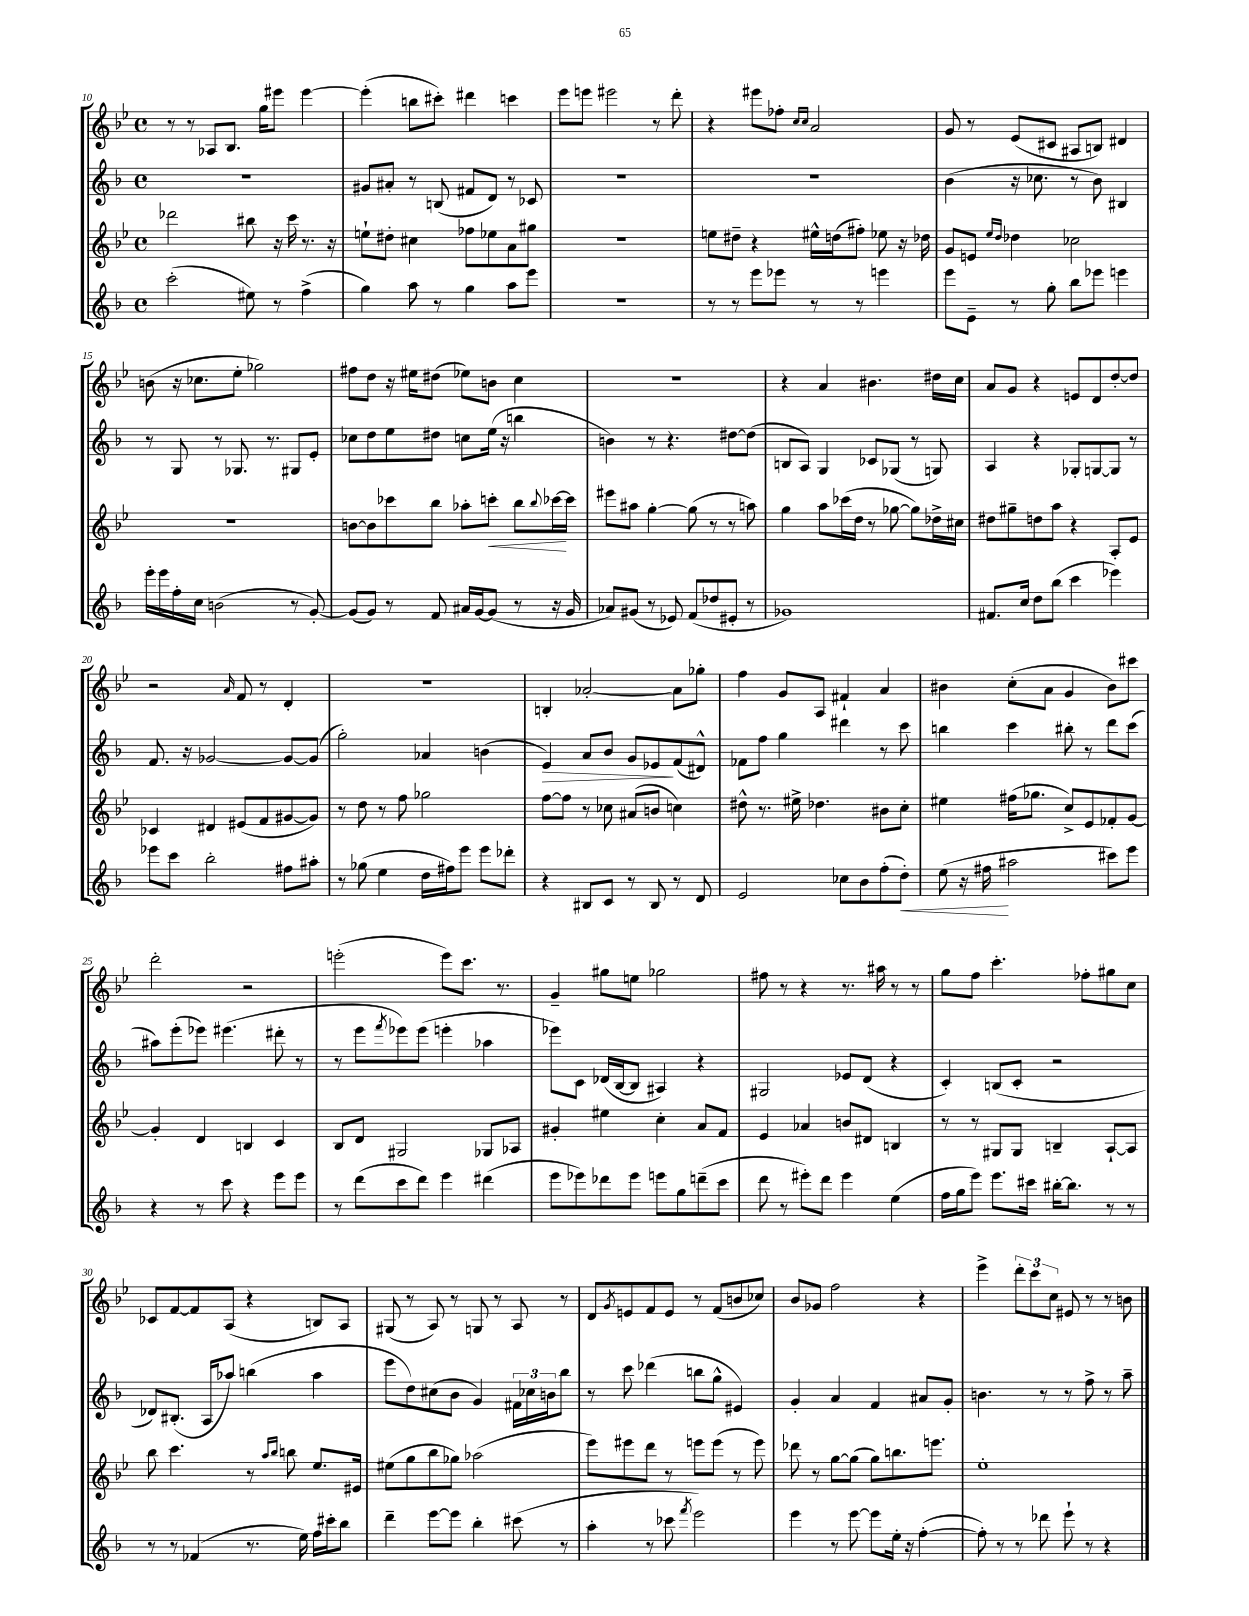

**kern	**dynam	**kern	**dynam	**kern	**dynam	**kern
*part4	*part4	*part3	*part3	*part2	*part2	*part1
*staff4	*staff4	*staff3	*staff3	*staff2	*staff2	*staff1
*clefG2	*	*clefG2	*	*clefG2	*	*clefG2
*k[b-]	*	*k[b-e-]	*	*k[b-]	*	*k[b-e-]
*M4/4	*	*M4/4	*	*M4/4	*	*M4/4
*met(c)	*	*met(c)	*	*met(c)	*	*met(c)
=10	=10	=10	=10	=10	=10	=10
(2ccc'\	.	2ddd-X\	.	1r	.	8r
.	.	.	.	.	.	8r
.	.	.	.	.	.	8A-X/L
.	.	.	.	.	.	8.B-/J
8ee#X\)	.	8bb#X\	.	.	.	.
.	.	.	.	.	.	16gg\KL
8r	.	16r	.	.	.	8eee#X\J
.	.	16ccc\	.	.	.	.
(4ff^\	.	8.r	.	.	.	[4eee#\
.	.	16r	.	.	.	.
=11	=11	=11	=11	=11	=11	=11
4gg\)	.	8een`\L	.	8g#X/L	.	(4eee#'\]
.	.	8dd#X'\J	.	8a#X'/J	.	.
8aa\	.	4cc#X\	.	8r	.	8bbn\L
8r	.	.	.	(8Bn/	.	8ccc#X'\J)
4gg\	.	8ff-X\L	.	8f#X/L	.	4ddd#X\
.	.	8ee-X\	.	8d/J)	.	.
8aa\L	.	8a\	.	8r	.	4cccn\
8eee\J	.	8gg#X\J	.	8c-X/	.	.
=12	=12	=12	=12	=12	=12	=12
1r	.	1r	.	1r	.	8eee-\L
.	.	.	.	.	.	8eeen\J
.	.	.	.	.	.	2eee#X\
.	.	.	.	.	.	8r
.	.	.	.	.	.	8ddd'\
=13	=13	=13	=13	=13	=13	=13
8r	.	8een\L	.	1r	.	4r
8r	.	8dd#X~\J	.	.	.	.
8eee\L	.	4r	.	.	.	8eee#X\L
8eee-X\J	.	.	.	.	.	8ff-X'\J
.	.	.	.	.	.	16qqcc/LL
.	.	.	.	.	.	16qqcc/JJ
8r	.	16ee#X^^\LL	.	.	.	2a/
.	.	(16ddn\J	.	.	.	.
8r	.	8ff#X'\J)	.	.	.	.
4eeen\	.	8ee-X\	.	.	.	.
.	.	16r	.	.	.	.
.	.	16dd-X\	.	.	.	.
=14	=14	=14	=14	=14	=14	=14
8eee\L	.	8g/L	.	(4b-\	.	8g/
8e~\J	.	8en/J	.	.	.	8r
.	.	16qqee-/LL	.	.	.	.
.	.	16qqdd/JJ	.	.	.	.
8r	.	4dd-X\	.	16r	.	(8e-/L
.	.	.	.	8.cc-X\	.	.
8gg'\	.	.	.	.	.	8c#X/J
8bb-\L	.	2cc-X\	.	8r	.	8A#X/L
8eee-X\J	.	.	.	8b-\)	.	8Bn/J)
4eeen\	.	.	.	4B#X/	.	4d#X/
!!LO:LB:g=z
=15	=15	=15	=15	=15	=15	=15
16eee'\LL	.	1r	.	8r	.	(8bn\
16eee\	.	.	.	.	.	.
16ff'\	.	.	.	8G/	.	16r
16cc\JJ	.	.	.	.	.	8.cc-X\L
(2bn\	.	.	.	8r	.	.
.	.	.	.	8.G-X/	.	8ee-'\J
.	.	.	.	.	.	2gg-X\)
.	.	.	.	8.r	.	.
8r	.	.	.	8G#X/L	.	.
[8g'/)	.	.	.	8e'/J	.	.
=16	=16	=16	=16	=16	=16	=16
(8g/L]	.	[8bn\L	.	8cc-X\L	.	8ff#X\L
8g/J)	.	8b\]	.	8dd\	.	8dd\J
8r	.	8ccc-X\	.	8ee\	.	16r
.	.	.	.	.	.	16ee#X\KL
8f/	.	8bb-\J	.	8dd#X\J	.	(8dd#X\J
16a#X/LL	.	8aa-X'\L	.	8ccn\L	.	8ee-X\L)
[16g/J	.	.	.	.	.	.
!	!	!	!LO:HP:b	!	!	!
(8g/J]	.	8cccn'\J	<	(16ee\Jk	.	8bn\J
.	.	.	.	16r	.	.
8r	.	8bb-\L	.	4bbn\	.	4cc\
.	.	8qqbb-/	.	.	.	.
16r	.	[16ccc-X\L	.	.	.	.
16g/	.	16ccc-\JJ]	[	.	.	.
=17	=17	=17	=17	=17	=17	=17
8a-X/L)	.	8eee#X\L	.	4bn\)	.	1r
(8g#X/J	.	8aa#X\J	.	.	.	.
8r	.	[4gg'\	.	8r	.	.
8e-X/)	.	.	.	4.r	.	.
(8f/L	.	(8gg\]	.	.	.	.
8dd-X/	.	8r	.	.	.	.
8e#X'/J	.	8r	.	[8dd#X\L	.	.
8r	.	8aan\)	.	(8dd#\J]	.	.
=18	=18	=18	=18	=18	=18	=18
1g-X)	.	4gg\	.	8Bn/L	.	4r
.	.	.	.	8A/J)	.	.
.	.	8aa\L	.	4G/	.	4a/
.	.	(16ccc-X\L	.	.	.	.
.	.	16dd\JJ	.	.	.	.
.	.	8r	.	8c-X/L	.	4.b#X\
.	.	[8gg-X\	.	(8G-X/J	.	.
.	.	8gg-\L])	.	8r	.	.
.	.	16dd-X^\L	.	8Gn/)	.	16dd#X\LL
.	.	16cc#X\JJ	.	.	.	16cc\JJ
=19	=19	=19	=19	=19	=19	=19
8.f#X/L	.	8dd#X\L	.	4A/	.	8a/L
.	.	8gg#X~\	.	.	.	8g/J
16cc/Jk	.	.	.	.	.	.
8dd\L	.	8ddn\	.	4r	.	4r
(8bb-\J	.	8aa\J	.	.	.	.
4ccc\	.	4r	.	8G-X'/L	.	8en/L
.	.	.	.	[8Gn/	.	8d/
4eee-X\)	.	8A'/L	.	8G/J]	.	[8dd'/
.	.	8e-/J	.	8r	.	8dd/J]
!!LO:LB:g=z
=20	=20	=20	=20	=20	=20	=20
8eee-X\L	.	4c-X/	.	8.f/	.	2r
8ccc\J	.	.	.	.	.	.
.	.	.	.	16r	.	.
2bb-'\	.	4d#X/	.	[2g-X/	.	.
.	.	.	.	.	.	16qqa/
.	.	(8e#X/L	.	.	.	8f/
.	.	8f/	.	.	.	8r
8ff#X\L	.	[8g#X/	.	8g-/L_	.	4d'/
8aa#X'\J	.	8g#/J])	.	(8g-/J]	.	.
=21	=21	=21	=21	=21	=21	=21
8r	.	8r	.	2gg'\)	.	1r
(8gg-X\	.	8dd\	.	.	.	.
4ee\	.	8r	.	.	.	.
.	.	8ff\	.	.	.	.
16dd\LL	.	2gg-X\	.	4a-X/	.	.
16ff#X\J)	.	.	.	.	.	.
8eee\J	.	.	.	.	.	.
8eee\L	.	.	.	(4bn\	.	.
8ddd-X'\J	.	.	.	.	.	.
=22	=22	=22	=22	=22	=22	=22
!	!	!	!	!	!LO:HP:b	!
4r	.	[8ff\L	.	4e/)	>	4Bn'/
.	.	8ff\J]	.	.	.	.
8B#X/L	.	8r	.	8a/L	.	[2a-X'/
8c/J	.	8cc-X\	.	8b-/J	.	.
8r	.	(8a#X/L	.	8g/L	.	.
8B#/	.	8bn/J	.	8e-X/	.	.
8r	.	4ccn\)	.	(8f/	]	8a-\L]
8d/	.	.	.	8d#X^^/J)	.	8gg-X'\J
=23	=23	=23	=23	=23	=23	=23
2e/	.	8dd#X^^\	.	8f-X\L	.	4ff\
.	.	8.r	.	8ff\J	.	.
.	.	.	.	4gg\	.	8g/L
.	.	16ee#X^\	.	.	.	.
.	.	4.dd-X\	.	.	.	8A/J
8cc-X\L	.	.	.	4ddd#X\	.	4f#X`/
8b-\	.	.	.	.	.	.
(8ff'\	.	8b#X\L	.	8r	.	4a/
!	!LO:HP:b	!	!	!	!	!
8dd'\J)	<	8cc'\J	.	8ccc\	.	.
=24	=24	=24	=24	=24	=24	=24
(8ee\	.	4ee#X\	.	4bbn\	.	4b#X\
16r	.	.	.	.	.	.
16ff#X\	.	.	.	.	.	.
2aa#X\	[	(16ff#X\KL	.	4ccc\	.	(8cc'\L
.	.	8.gg-X\J	.	.	.	.
.	.	.	.	.	.	8a\J
.	.	8cc^/L)	.	8bb#X'\	.	4g/
.	.	8e-/	.	8r	.	.
8ccc#X\L)	.	8f-X'/	.	8ddd\L	.	8b#\L)
8eee\J	.	[8g/J	.	(8ccc\J	.	8ccc#X\J
!!LO:LB:g=z
=25	=25	=25	=25	=25	=25	=25
4r	.	4g'/]	.	8aa#X\L)	.	2ddd'\
.	.	.	.	(8eee'\	.	.
8r	.	4d/	.	8eee-X\J)	.	.
8ccc\	.	.	.	(4.eee#X\	.	.
4r	.	4Bn/	.	.	.	2r
8eee\L	.	4c/	.	8ddd#X'\	.	.
8eee\J	.	.	.	8r	.	.
=26	=26	=26	=26	=26	=26	=26
8r	.	8B-/L	.	8r	.	(2eeen'\
(8ddd\L	.	8d/J	.	8eee\L	.	.
.	.	.	.	8qfff/	.	.
8ccc\	.	2G#X/	.	8eee-X\)	.	.
8ddd\J)	.	.	.	(8eee-\J	.	.
4eee\	.	.	.	4eeen'\	.	8eee\L)
.	.	.	.	.	.	8.ccc\J
(4ddd#X\	.	8G-X/L	.	4aa-X\	.	.
.	.	.	.	.	.	8.r
.	.	8A-X/J	.	.	.	.
=27	=27	=27	=27	=27	=27	=27
8eee\L	.	4g#X'/	.	8eee-X\L)	.	4g~/
8eee-X\)	.	.	.	8c\J	.	.
8ddd-X\	.	4ee#X\	.	(16d-X/LL	.	8gg#X\L
.	.	.	.	[16B-/J	.	.
8eee-\J	.	.	.	8B-/J]	.	8een\J
8eeen\L	.	4cc'\	.	4A#X/)	.	2gg-X\
8gg\	.	.	.	.	.	.
(8dddn~\	.	8a/L	.	4r	.	.
8ccc\J	.	8f/J	.	.	.	.
=28	=28	=28	=28	=28	=28	=28
8ddd\	.	4e-/	.	2G#X/	.	8ff#X\
8r	.	.	.	.	.	8r
8eee#X'\L)	.	4a-X/	.	.	.	4r
8ddd\J	.	.	.	.	.	.
4eee#\	.	8bn/L	.	8e-X/L	.	8.r
.	.	8d#X/J	.	(8d/J	.	.
.	.	.	.	.	.	16aa#X\
(4ee\	.	4Bn/	.	4r	.	8r
.	.	.	.	.	.	8r
=29	=29	=29	=29	=29	=29	=29
16ff\LL	.	8r	.	4c'/)	.	8gg\L
16gg\J	.	.	.	.	.	.
8eee\J)	.	8r	.	.	.	8ff\J
8.eee\L	.	8G#X/L	.	(8Bn/L	.	4.ccc'\
.	.	8G#/J	.	8c'/J	.	.
16ccc#X\Jk	.	.	.	.	.	.
[16bb#X'\KL	.	4Bn~/	.	2r	.	.
8.bb#\J]	.	.	.	.	.	.
.	.	.	.	.	.	8ff-X'\L
8r	.	[8A`/L	.	.	.	8gg#X\
8r	.	8A/J]	.	.	.	8cc\J
!!LO:LB:g=z
=30	=30	=30	=30	=30	=30	=30
8r	.	8bb-\	.	8d-X/L)	.	8c-X/L
8r	.	4.ccc\	.	(8.B#X'/J	.	[8f/
(4f-X/	.	.	.	.	.	8f/]
.	.	.	.	16A/KL	.	.
.	.	.	.	8aa-X/J)	.	(8A/J
8.r	.	8r	.	(4bbn\	.	4r
.	.	16qqaa/LL	.	.	.	.
.	.	16qqbb-/JJ	.	.	.	.
.	.	8bbn\	.	.	.	.
16ee\)	.	.	.	.	.	.
16ff\LL	.	8.ee-/L	.	4aa-\	.	8Bn/L)
16ccc#X'\J	.	.	.	.	.	.
8bb-\J	.	.	.	.	.	8A/J
.	.	16e#X/Jk	.	.	.	.
=31	=31	=31	=31	=31	=31	=31
4ddd~\	.	(8ee#X\L	.	8eee\L	.	(8G#X/
.	.	8gg\	.	8dd\)	.	8r
[8eee\L	.	8bb-\	.	(8cc#X\	.	8A/)
8eee\J]	.	8gg-X\J)	.	8b-\J	.	8r
4bb-'\	.	(2aa-X\	.	4g/)	.	8Gn/
.	.	.	.	.	.	8r
(8ccc#X\	.	.	.	24f#X\LL	.	8A/
.	.	.	.	24cc-X\	.	.
.	.	.	.	24bn\J	.	.
8r	.	.	.	8bb-\J	.	8r
=32	=32	=32	=32	=32	=32	=32
4aa'\	.	8eee-\L)	.	8r	.	8d/L
.	.	.	.	.	.	8qg/
.	.	8eee#X\	.	8ccc\	.	8en/
8r	.	8ddd\J	.	(4ddd-X\	.	8f/
8ccc-X\	.	8r	.	.	.	8e/J
8qfff/	.	.	.	.	.	.
2eee\)	.	8eeen\L	.	8bbn\L	.	8r
.	.	(8eee\J	.	8gg^^\J	.	(8f/L
.	.	8r	.	4e#X/)	.	8bn/
.	.	8eee\)	.	.	.	8cc-X/J)
=33	=33	=33	=33	=33	=33	=33
4eee\	.	8ddd-X\	.	4g'/	.	8b-/L
.	.	8r	.	.	.	8g-X/J
8r	.	[8gg\L	.	4a/	.	2ff\
[8eee\	.	(8gg\J]	.	.	.	.
8eee\L]	.	8gg\L)	.	4f/	.	.
16ee'\Jk	.	8.bbn\	.	.	.	.
16r	.	.	.	.	.	.
([4ff'\	.	.	.	8a#X/L	.	4r
.	.	8.eeen\J	.	.	.	.
.	.	.	.	8g'/J	.	.
=34	=34	=34	=34	=34	=34	=34
8ff'\])	.	1ee-'	.	4.bn\	.	4eee-^\
8r	.	.	.	.	.	.
8r	.	.	.	.	.	12ddd'\L
.	.	.	.	.	.	12ccc\
8ddd-X\	.	.	.	8r	.	.
.	.	.	.	.	.	12cc\J
8eee`\	.	.	.	8r	.	8e#X/
8r	.	.	.	8ff^\	.	8r
4r	.	.	.	8r	.	8r
.	.	.	.	8aa~\	.	8bn\
==	==	==	==	==	==	==
*-	*-	*-	*-	*-	*-	*-
